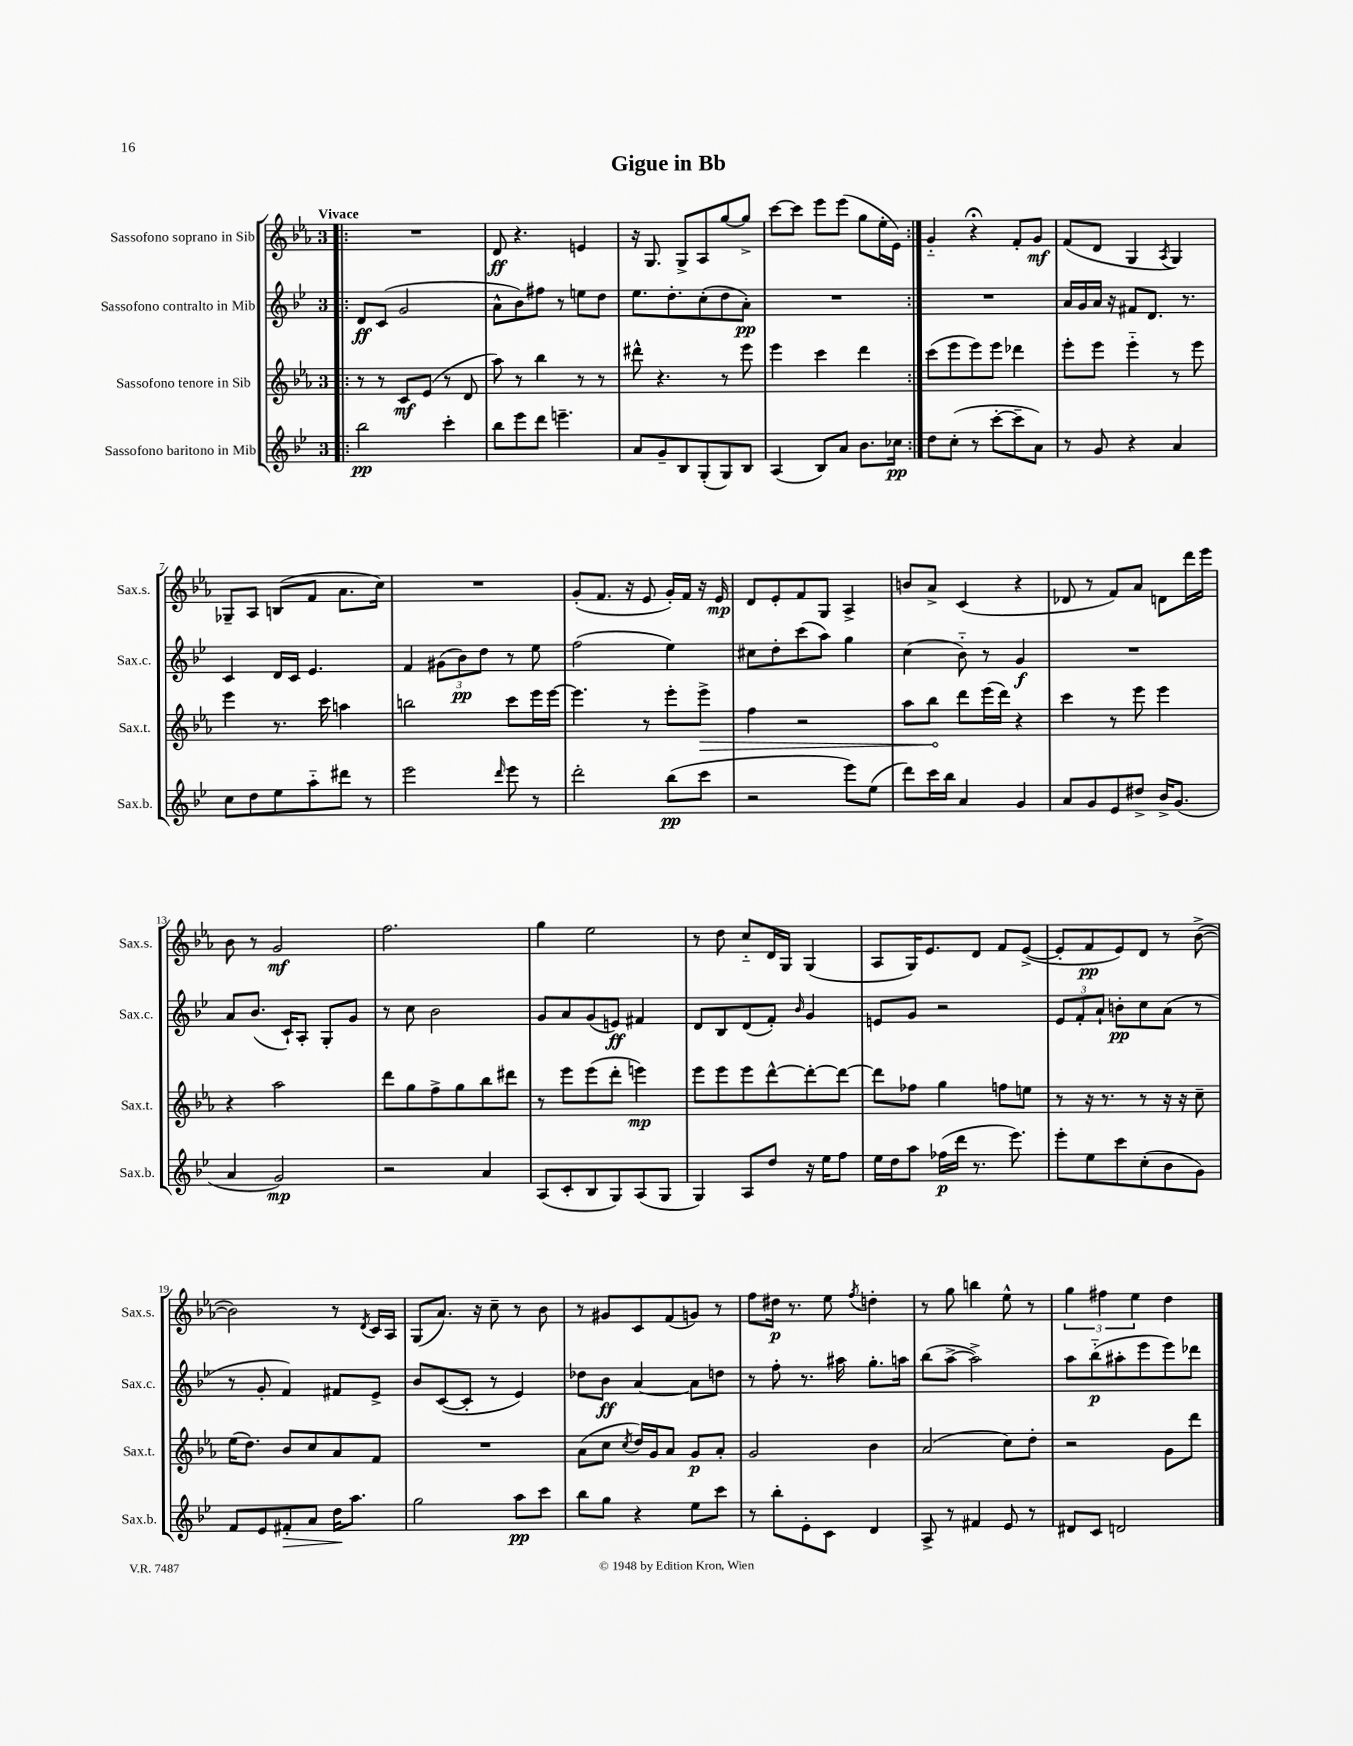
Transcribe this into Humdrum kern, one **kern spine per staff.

**kern	**dynam	**kern	**dynam	**kern	**dynam	**kern	**dynam
*part4	*part4	*part3	*part3	*part2	*part2	*part1	*part1
*staff4	*staff4	*staff3	*staff3	*staff2	*staff2	*staff1	*staff1
*I"Sassofono baritono in Mib	*	*I"Sassofono tenore in Sib	*	*I"Sassofono contralto in Mib	*	*I"Sassofono soprano in Sib	*
*I'Sax.b.	*	*I'Sax.t.	*	*I'Sax.c.	*	*I'Sax.s.	*
*clefG2	*	*clefG2	*	*clefG2	*	*clefG2	*
*k[b-e-]	*	*k[b-e-a-]	*	*k[b-e-]	*	*k[b-e-a-]	*
*M3/4	*	*M3/4	*	*M3/4	*	*M3/4	*
=1!|:	=1!|:	=1!|:	=1!|:	=1!|:	=1!|:	=1!|:	=1!|:
!	!	!	!	!	!	!LO:TX:a:B:t=Vivace	!
2bb-\	pp	8r	.	8d/L	ff	2.r	.
.	.	8r	.	(8c/J	.	.	.
.	.	8c/L	mf	2g/	.	.	.
.	.	(8e-/J	.	.	.	.	.
4ccc'\	.	8r	.	.	.	.	.
.	.	8d/	.	.	.	.	.
=2	=2	=2	=2	=2	=2	=2	=2
8bb-\L	.	8aa-\)	.	8a^^\L	.	8d/	ff
8eee-\	.	8r	.	8b-\)	.	4.r	.
8ddd\J	.	4bb-\	.	8ff#X\J	.	.	.
4.eeen~\	.	.	.	8r	.	.	.
.	.	8r	.	8een\L	.	4en/	.
.	.	8r	.	8dd\J	.	.	.
=3	=3	=3	=3	=3	=3	=3	=3
8a/L	.	8ddd#X^^\	.	8.ee-\L	.	16r	.
.	.	.	.	.	.	8.G/	.
8g~/	.	4.r	.	.	.	.	.
.	.	.	.	8.dd'\	.	.	.
8B-/	.	.	.	.	.	8G^/L	.
(8G'/	.	.	.	(8cc'\	.	8A-/	.
8G/)	.	8r	.	8dd\	.	[8gg/	.
8B-/J	.	8eee-\	.	8a'\J)	pp	8gg^/J]	.
=4	=4	=4	=4	=4	=4	=4	=4
(4A/	.	4eee-\	.	2.r	.	[8ccc\L	.
.	.	.	.	.	.	8ccc\J]	.
8B-/L)	.	4ccc\	.	.	.	8eee-\L	.
8a/J	.	.	.	.	.	(8eee-\J	.
8.b-\L	.	4ddd\	.	.	.	8gg\L	.
.	.	.	.	.	.	16ee-'\L	.
16cc-X\Jk	pp	.	.	.	.	16e-\JJ)	.
=5:|!	=5:|!	=5:|!	=5:|!	=5:|!	=5:|!	=5:|!	=5:|!
8dd\L	.	(8ccc\L	.	2.r	.	4g/	.
(8cc'\J	.	8eee-\	.	.	.	.	.
8r	.	8eee-\)	.	.	.	4r;<	.
[8ccc'\L	.	8eee-\J	.	.	.	.	.
8ccc~\]	.	4ddd-X\	.	.	.	8f'/L	.
8a\J)	.	.	.	.	.	8g/J	mf
=6	=6	=6	=6	=6	=6	=6	=6
8r	.	8eee-'\L	.	16a/LL	.	(8f/L	.
.	.	.	.	16g/	.	.	.
8g/	.	8eee-\J	.	16a/JJ	.	8d/J	.
.	.	.	.	16r	.	.	.
4r	.	4eee-\	.	8f#X/L	.	4G/	.
.	.	.	.	8.d/J	.	.	.
.	.	.	.	.	.	8qA-/	.
4a/	.	8r	.	.	.	4G/)	.
.	.	.	.	8.r	.	.	.
.	.	8eee-\	.	.	.	.	.
!!LO:LB:g=z
=7	=7	=7	=7	=7	=7	=7	=7
8cc\L	.	4eee-\	.	4c/	.	8G-X~/L	.
8dd\	.	.	.	.	.	8A-/J	.
8ee-\	.	8.r	.	16d/LL	.	(8Bn/L	.
.	.	.	.	16c/JJ	.	.	.
8aa\	.	.	.	4.e-/	.	8f/J	.
.	.	16ccc\	.	.	.	.	.
8ddd#X\J	.	4aan\	.	.	.	8.a-\L	.
8r	.	.	.	.	.	.	.
.	.	.	.	.	.	16cc\Jk)	.
=8	=8	=8	=8	=8	=8	=8	=8
2eee-\	.	2bbn\	.	4f/	.	2.r	.
.	.	.	.	(12g#X\L	.	.	.
.	.	.	.	12b-\)	pp	.	.
.	.	.	.	12dd\J	.	.	.
16qqddd/	.	.	.	.	.	.	.
8eee-\	.	8ccc\L	.	8r	.	.	.
8r	.	16eee-\L	.	8ee-\	.	.	.
.	.	[16eee-\JJ	.	.	.	.	.
=9	=9	=9	=9	=9	=9	=9	=9
2ddd'\	.	4.eee-\]	.	(2ff\	.	(8g'/L	.
.	.	.	.	.	.	8.f/J	.
.	.	.	.	.	.	16r	.
.	.	8r	.	.	.	8e-/	.
(8bb-\L	pp	8eee-'\L	.	4ee-\)	.	16g'/LL)	.
.	.	.	.	.	.	16f/JJ	.
!	!	!	!LO:HP:b	!	!	!	!
8ccc\J	.	8eee-^\J	>	.	.	16r	.
.	.	.	.	.	.	16e-/	mp
=10	=10	=10	=10	=10	=10	=10	=10
2r	.	4ff\	.	8cc#X\L	.	8d/L	.
.	.	.	.	8dd'\	.	8e-'/	.
.	.	2r	.	(8ccc\	.	8f/	.
.	.	.	.	8aa\J)	.	8G/J	.
8eee-\L)	.	.	.	4gg\	.	4A-^/	.
(8ee-\J	.	.	.	.	.	.	.
=11	=11	=11	=11	=11	=11	=11	=11
8ddd\L)	.	8aa-\L	.	(4cc\	.	8bn/L	.
16ccc\L	.	8bb-\J	.	.	.	8a-^/J	.
16bb-\JJ	.	.	.	.	.	.	.
4a/	.	8ddd\L	]	8b-\)	.	(4c/	.
.	.	(16eee-\L	.	8r	.	.	.
.	.	16ddd\JJ)	.	.	.	.	.
4g/	.	4r	.	4g/	f	4r	.
=12	=12	=12	=12	=12	=12	=12	=12
8a/L	.	4ccc\	.	2.r	.	8d-X/	.
8g/	.	.	.	.	.	8r	.
8e-/	.	8r	.	.	.	8f/L)	.
8dd#X^/J	.	8eee-\	.	.	.	8a-/J	.
16b-^/KL	.	4eee-\	.	.	.	8dn\L	.
(8.g/J	.	.	.	.	.	.	.
.	.	.	.	.	.	16ddd\L	.
.	.	.	.	.	.	16eee-\JJ	.
!!LO:LB:g=z
=13	=13	=13	=13	=13	=13	=13	=13
4a/	.	4r	.	8a/L	.	8b-\	.
.	.	.	.	(8.b-/J	.	8r	.
2g/)	mp	2aa-\	.	.	.	2g/	mf
.	.	.	.	16c`/KL)	.	.	.
.	.	.	.	8A'/J	.	.	.
.	.	.	.	8G'/L	.	.	.
.	.	.	.	8g/J	.	.	.
=14	=14	=14	=14	=14	=14	=14	=14
2r	.	8ddd\L	.	8r	.	2.ff\	.
.	.	8gg\	.	8cc\	.	.	.
.	.	8ff^\	.	2b-\	.	.	.
.	.	8gg\	.	.	.	.	.
4a/	.	8bb-\	.	.	.	.	.
.	.	8ddd#X\J	.	.	.	.	.
=15	=15	=15	=15	=15	=15	=15	=15
(8A/L	.	8r	.	8g/L	.	4gg\	.
8c'/	.	8eee-\L	.	8a/	.	.	.
8B-/	.	(8eee-\	.	(8g/	.	2ee-\	.
8G/)	.	8ddd'\J	.	8en/J)	ff	.	.
(8A/	.	4eeen\)	mp	4f#X/	.	.	.
8G/J	.	.	.	.	.	.	.
=16	=16	=16	=16	=16	=16	=16	=16
4G/)	.	8eee-\L	.	8d/L	.	8r	.
.	.	8eee-\	.	8B-/	.	8dd\	.
8A/L	.	8eee-\	.	(8d/	.	8cc/L	.
8dd/J	.	[8ddd^^\	.	8f'/J)	.	16d/L	.
.	.	.	.	.	.	16G/JJ	.
.	.	.	.	16qqb-/	.	.	.
16r	.	8ddd'\_	.	4g/	.	(4G/	.
16ee-\KL	.	.	.	.	.	.	.
8ff\J	.	8ddd\J_	.	.	.	.	.
=17	=17	=17	=17	=17	=17	=17	=17
16ee-\LL	.	8ddd\L]	.	8en/L	.	8A-/L	.
16dd\J	.	.	.	.	.	.	.
8aa\J	.	8ff-X\J	.	8g/J	.	16G/K)	.
.	.	.	.	.	.	8.e-/	.
(16ff-X\LL	p	4gg\	.	2r	.	.	.
16ddd\JJ	.	.	.	.	.	.	.
8.r	.	.	.	.	.	8d/J	.
.	.	8ffn\L	.	.	.	8f/L	.
8.eee-\)	.	.	.	.	.	.	.
.	.	8een\J	.	.	.	([8e-^/J	.
=18	=18	=18	=18	=18	=18	=18	=18
8eee-'\L	.	8r	.	12e-/L	.	8e-'/L]	.
.	.	.	.	12f'/	.	.	.
8ee-\	.	16r	.	.	.	8f/	pp
.	.	.	.	12a`/J	.	.	.
.	.	8.r	.	.	.	.	.
8ccc\	.	.	.	8bn'\L	pp	8e-/)	.
(8cc'\	.	8r	.	8cc\	.	8d/J	.
8b-\	.	16r	.	(8a\J	.	8r	.
.	.	16r	.	.	.	.	.
8g\J)	.	8cc~\	.	8r	.	([8b-^\	.
!!LO:LB:g=z
=19	=19	=19	=19	=19	=19	=19	=19
8f/L	.	(16ee-\KL	.	8r	.	2b-\])	.
.	.	8.dd\J)	.	.	.	.	.
8e-/	.	.	.	8g'/	.	.	.
!	!LO:HP:b	!	!	!	!	!	!
8f#X'/	>	8b-/L	.	4f/)	.	.	.
8a/J	.	8cc/	.	.	.	.	.
16dd\KL	.	8a-/	.	8f#X/L	.	8r	.
8.aa\J	]	.	.	.	.	.	.
.	.	.	.	.	.	8qd/	.
.	.	8f/J	.	8e-^/J	.	16c/LL	.
.	.	.	.	.	.	16A-/JJ	.
=20	=20	=20	=20	=20	=20	=20	=20
2gg\	.	2.r	.	8b-/L	.	(8G/L	.
.	.	.	.	([8c/	.	8.a-/J)	.
.	.	.	.	8c'/J]	.	.	.
.	.	.	.	.	.	16r	.
.	.	.	.	8r	.	8cc~\	.
8aa\L	pp	.	.	4e-/)	.	8r	.
8ccc\J	.	.	.	.	.	8b-\	.
=21	=21	=21	=21	=21	=21	=21	=21
8bb-\L	.	(8a-\L	.	8dd-X\L	.	8r	.
8gg\J	.	8cc\J	.	8b-\J	ff	8g#X/L	.
.	.	8qcc/	.	.	.	.	.
4r	.	16dd/LL)	.	[4a/	.	8c/	.
.	.	16g/J	.	.	.	.	.
.	.	8a-/J	.	.	.	(8f/	.
8ee-\L	.	8g/L	p	8a\L]	.	8gn/J)	.
8ccc\J	.	8a-'/J	.	8ddn\J	.	8r	.
=22	=22	=22	=22	=22	=22	=22	=22
8r	.	2g/	.	8r	.	8ff\L	.
8bb-'\L	.	.	.	8ff'\	.	16dd#X\Jk	p
.	.	.	.	.	.	8.r	.
8e-'\	.	.	.	8.r	.	.	.
8c\J	.	.	.	.	.	8ee-\	.
.	.	.	.	16aa#X\	.	.	.
.	.	.	.	.	.	8qff/	.
4d/	.	4b-\	.	8.gg'\L	.	4ddn'\	.
.	.	.	.	16aan\Jk	.	.	.
=23	=23	=23	=23	=23	=23	=23	=23
8A^/	.	(2a-/	.	(8bb-\L	.	8r	.
8r	.	.	.	[8aa^\J	.	8gg\	.
4f#X/	.	.	.	2aa^\])	.	4bbn\	.
8e-/	.	8cc\L)	.	.	.	8ee-^^\	.
8r	.	8dd'\J	.	.	.	8r	.
=24	=24	=24	=24	=24	=24	=24	=24
8d#X/L	.	2r	.	8aa\L	.	6gg\	.
8c/J	.	.	.	(8bb-\	p	.	.
.	.	.	.	.	.	6ff#X\	.
2dn/	.	.	.	8aa#X'\	.	.	.
.	.	.	.	.	.	6ee-\	.
.	.	.	.	8eee-\	.	.	.
.	.	8g\L	.	8eee-\)	.	4dd\	.
.	.	8ddd\J	.	8ddd-X\J	.	.	.
==	==	==	==	==	==	==	==
*-	*-	*-	*-	*-	*-	*-	*-
